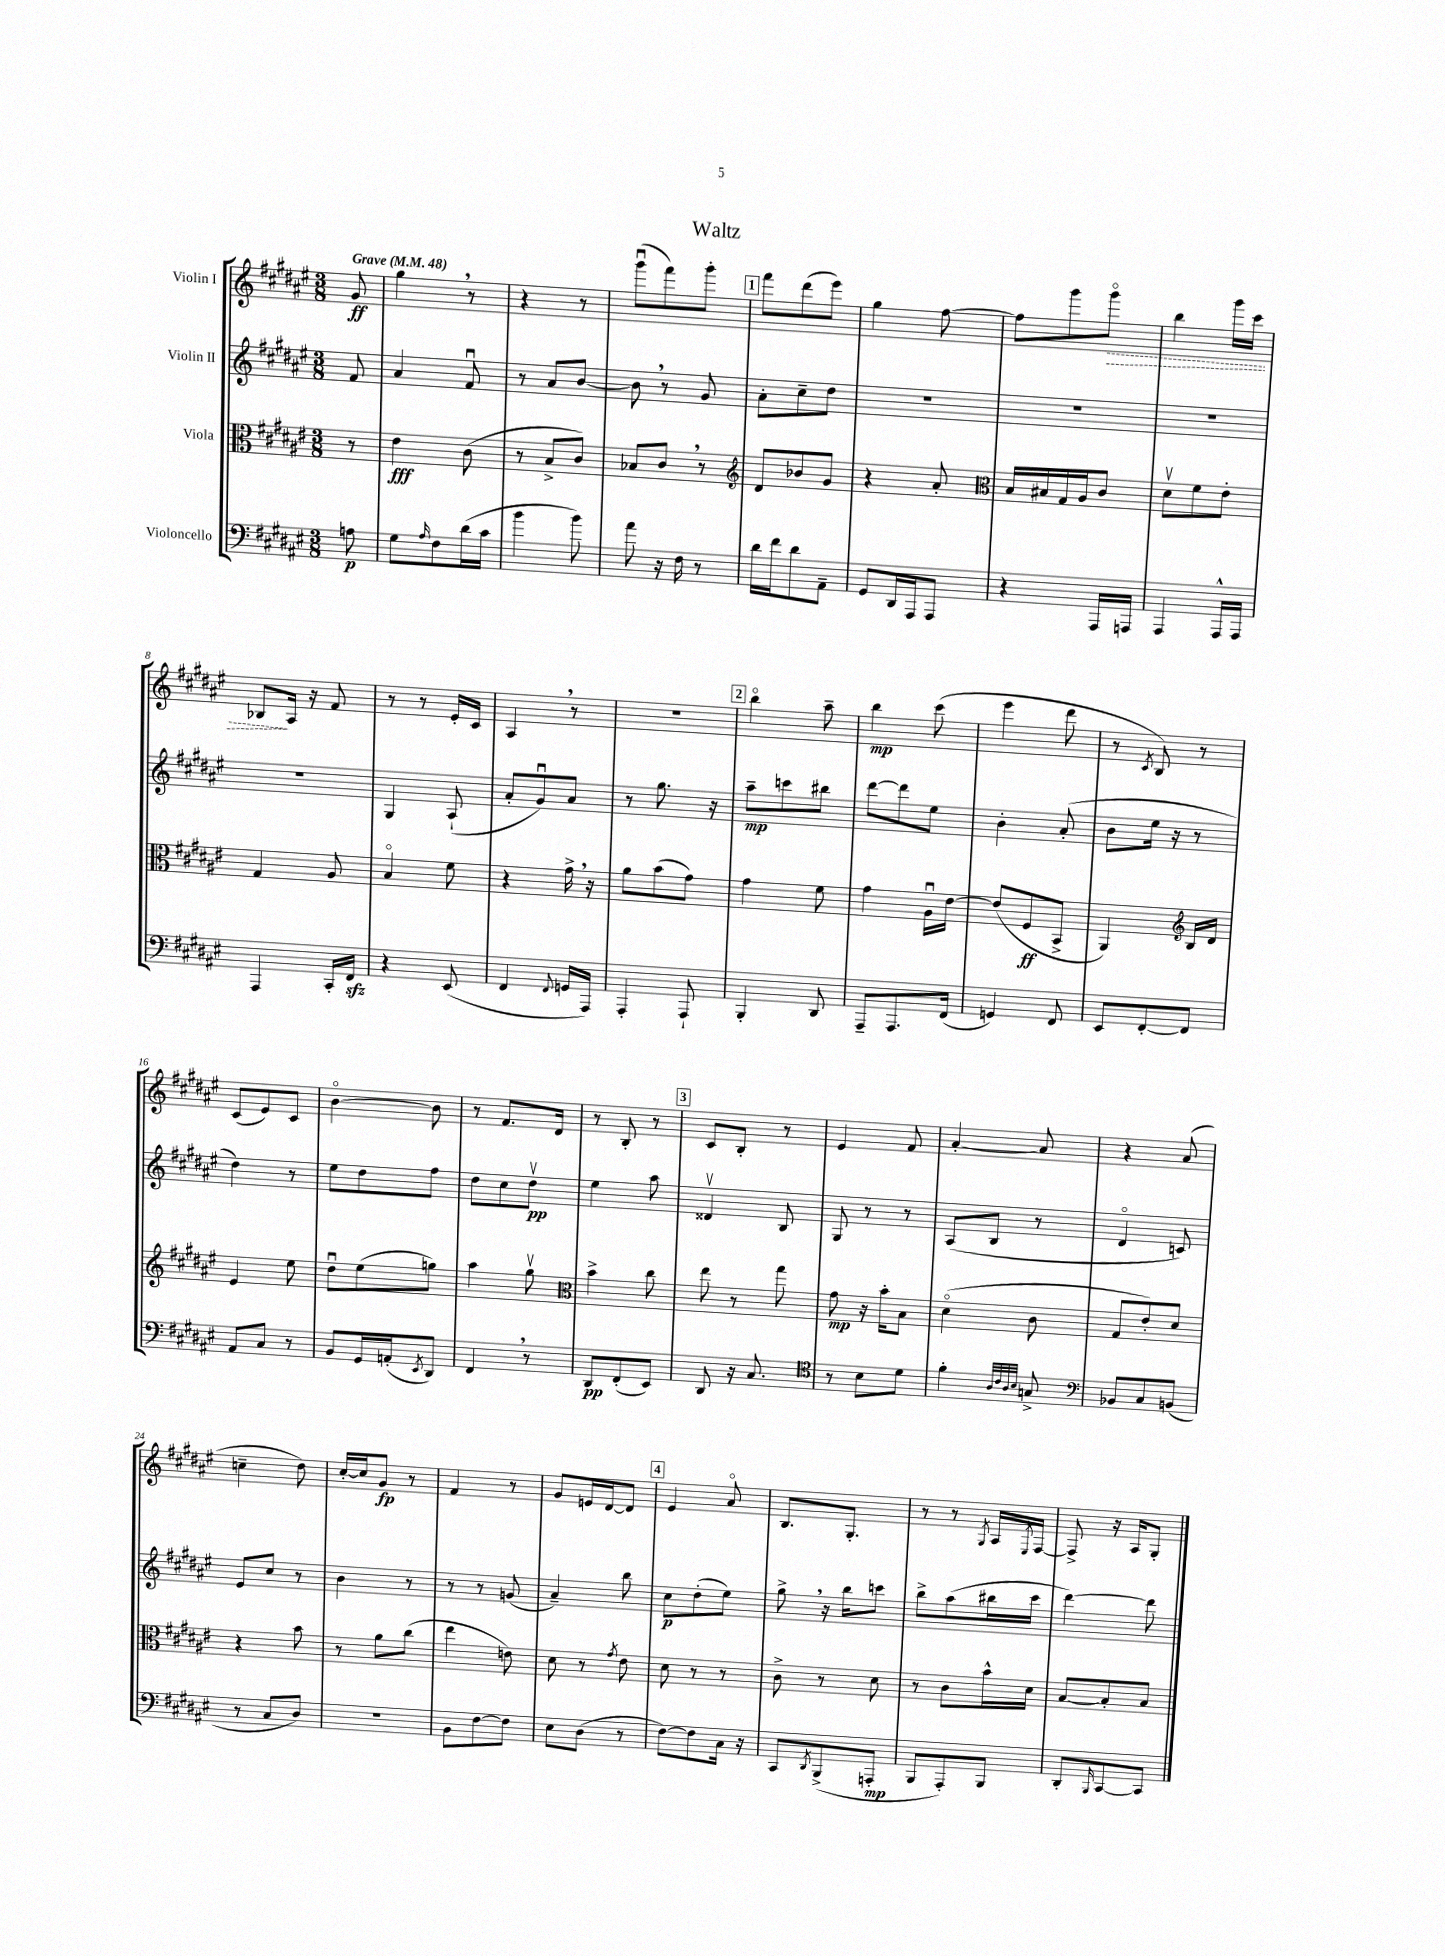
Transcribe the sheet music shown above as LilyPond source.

\header { title = "Waltz" }
<<
\new StaffGroup <<
\new Staff = "s0" \with { instrumentName = "Violin I" } {
    \clef treble \key fis \major \numericTimeSignature \time 3/8 \partial 8 \tempo "Grave" 4 = 48
    gis'8\ff |
    gis''4 \breathe r8 |
    r4 r8 |
    gis'''8\downbow( fis'''8) gis'''8-. |
    \mark \markup { \box "1" } fis'''8 dis'''8( eis'''8) |
    gis''4 fis''8~ |
    fis''8 gis'''8 \once \override Hairpin.style = #'dashed-line gis'''8\flageolet\> |
    b''4 gis'''16 cis'''16 |
    bes8\! ais16 r16 fis'8 |
    r8 r8 eis'16-. cis'16 |
    ais4 \breathe r8 |
    r4. |
    \mark \markup { \box "2" } b''4\flageolet ais''8-- |
    b''4\mp cis'''8( |
    eis'''4 dis'''8 |
    r8 \acciaccatura { cis'8 } b8) r8 |
    cis'8( eis'8) cis'8 |
    b'4~\flageolet b'8 |
    r8 fis'8. dis'16 |
    r8 b8-. r8 |
    \mark \markup { \box "3" } cis'8 b8-. r8 |
    eis'4 fis'8 |
    ais'4~-. ais'8 |
    r4 ais'8( |
    c''4-- dis''8) |
    cis''16~-. cis''16 gis'8\fp r8 |
    fis'4 r8 |
    gis'8 e'16 dis'16~ dis'8 |
    \mark \markup { \box "4" } eis'4 ais'8\flageolet |
    b8. gis8.-. |
    r8 r8 \acciaccatura { gis8 } ais16 \acciaccatura { eis8 } fis16~ |
    fis8-> r16 ais16 gis8-. \bar "|." |
}
\new Staff = "s1" \with { instrumentName = "Violin II" } {
    \clef treble \key fis \major \numericTimeSignature \time 3/8 \partial 8
    fis'8 |
    ais'4 fis'8\downbow |
    r8 ais'8 b'8~ |
    b'8 \breathe r8 gis'8 |
    \mark \markup { \box "1" } ais'8-. cis''8-- dis''8 |
    R4. |
    R4. |
    R4. |
    R4. |
    gis4 ais8-!( |
    ais'8-. gis'8\downbow) ais'8 |
    r8 gis''8. r16 |
    \mark \markup { \box "2" } ais''8--\mp c'''8 bis''8 |
    dis'''8~ dis'''8 eis''8 |
    b'4-. ais'8-.( |
    b'8 eis''16 r16 r8 |
    dis''4) r8 |
    eis''8 dis''8 fis''8 |
    dis''8 cis''8 dis''8\upbow\pp |
    eis''4 ais''8 |
    \mark \markup { \box "3" } disis'4\upbow b8 |
    gis8 r8 r8 |
    ais8( b8 r8 |
    dis'4\flageolet c'8) |
    eis'8 cis''8 r8 |
    b'4 r8 |
    r8 r8 g'8( |
    ais'4--) b''8 |
    \mark \markup { \box "4" } cis''8\p dis''8-.( eis''8) |
    gis''8-> \breathe r16 b''16 c'''8 |
    b''8-> ais''8( bis''16 cis'''16 |
    dis'''4~) dis'''8 \bar "|." |
}
\new Staff = "s2" \with { instrumentName = "Viola" } {
    \clef alto \key fis \major \numericTimeSignature \time 3/8 \partial 8
    r8 |
    eis'4\fff cis'8( |
    r8 b8-> cis'8) |
    bes8 cis'8 \breathe r8 |
    \mark \markup { \box "1" } \clef treble dis'8 bes'8 gis'8 |
    r4 ais'8-. |
    \clef alto b16 bis16 gis16 ais16 cis'8 |
    dis'8\upbow fis'8 eis'8-. |
    gis4 ais8 |
    b4\flageolet fis'8 |
    r4 gis'16-> \breathe r16 |
    ais'8 b'8( gis'8) |
    \mark \markup { \box "2" } gis'4 fis'8 |
    gis'4 ais16\downbow eis'16~ |
    eis'8( fis8\ff b,8-> |
    ais,4) \clef treble b16 dis'16 |
    eis'4 eis''8 |
    dis''8\downbow eis''8( g''8) |
    ais''4 gis''8\upbow |
    \clef alto b'4-> cis''8 |
    \mark \markup { \box "3" } eis''8 r8 gis''8 |
    gis'8\mp r16 b'16-. b8 |
    dis'4\flageolet( cis'8 |
    gis8 eis'8-.) dis'8 |
    r4 b'8 |
    r8 ais'8 cis''8( |
    eis''4 e'8) |
    dis'8 r8 \acciaccatura { gis'8 } eis'8 |
    \mark \markup { \box "4" } dis'8 r8 r8 |
    cis'8-> r8 dis'8 |
    r8 cis'8 b'16-^ dis'16 |
    b8~ b8-. b8 \bar "|." |
}
\new Staff = "s3" \with { instrumentName = "Violoncello" } {
    \clef bass \key fis \major \numericTimeSignature \time 3/8 \partial 8
    a8\p |
    gis8 \grace { ais16 } fis8 dis'16( cis'16 |
    b'4 b'8) |
    ais'8 r16 fis16 r8 |
    \mark \markup { \box "1" } dis'16 fis'16 dis'8 ais,8-- |
    gis,8 dis,16 ais,,16 ais,,8 |
    r4 ais,,16 a,,16 |
    ais,,4 ais,,16-^ ais,,16 |
    ais,,4 cis,16-. fis,16\sfz |
    r4 eis,8( |
    fis,4 \appoggiatura { fis,8 } g,16 ais,,16) |
    ais,,4-. ais,,8-! |
    \mark \markup { \box "2" } b,,4-. dis,8 |
    ais,,8-- ais,,8. fis,16( |
    g,4) fis,8 |
    eis,8 fis,8~-. fis,8 |
    ais,8 cis8 r8 |
    b,8 gis,16 a,16-.( \acciaccatura { eis,8 } dis,8) |
    fis,4 \breathe r8 |
    dis,8\pp fis,8-.( eis,8) |
    \mark \markup { \box "3" } dis,8 r16 cis8. |
    \clef tenor r8 b8 dis'8 |
    fis'4-. \grace { ais32 cis'32 ais32 b32 } g8-> |
    \clef bass bes,8 cis8 b,8( |
    r8 cis8 dis8) |
    R4. |
    b,8 fis8~ fis8 |
    eis8 dis8( r8 |
    \mark \markup { \box "4" } fis8~) fis8 cis16 r16 |
    cis,8 \acciaccatura { dis,8 } b,,8->( a,,8-.\mp |
    b,,8 ais,,8-.) b,,8 |
    dis,8-. \grace { b,,16 } cis,8~ cis,8 \bar "|." |
}
>>
>>
